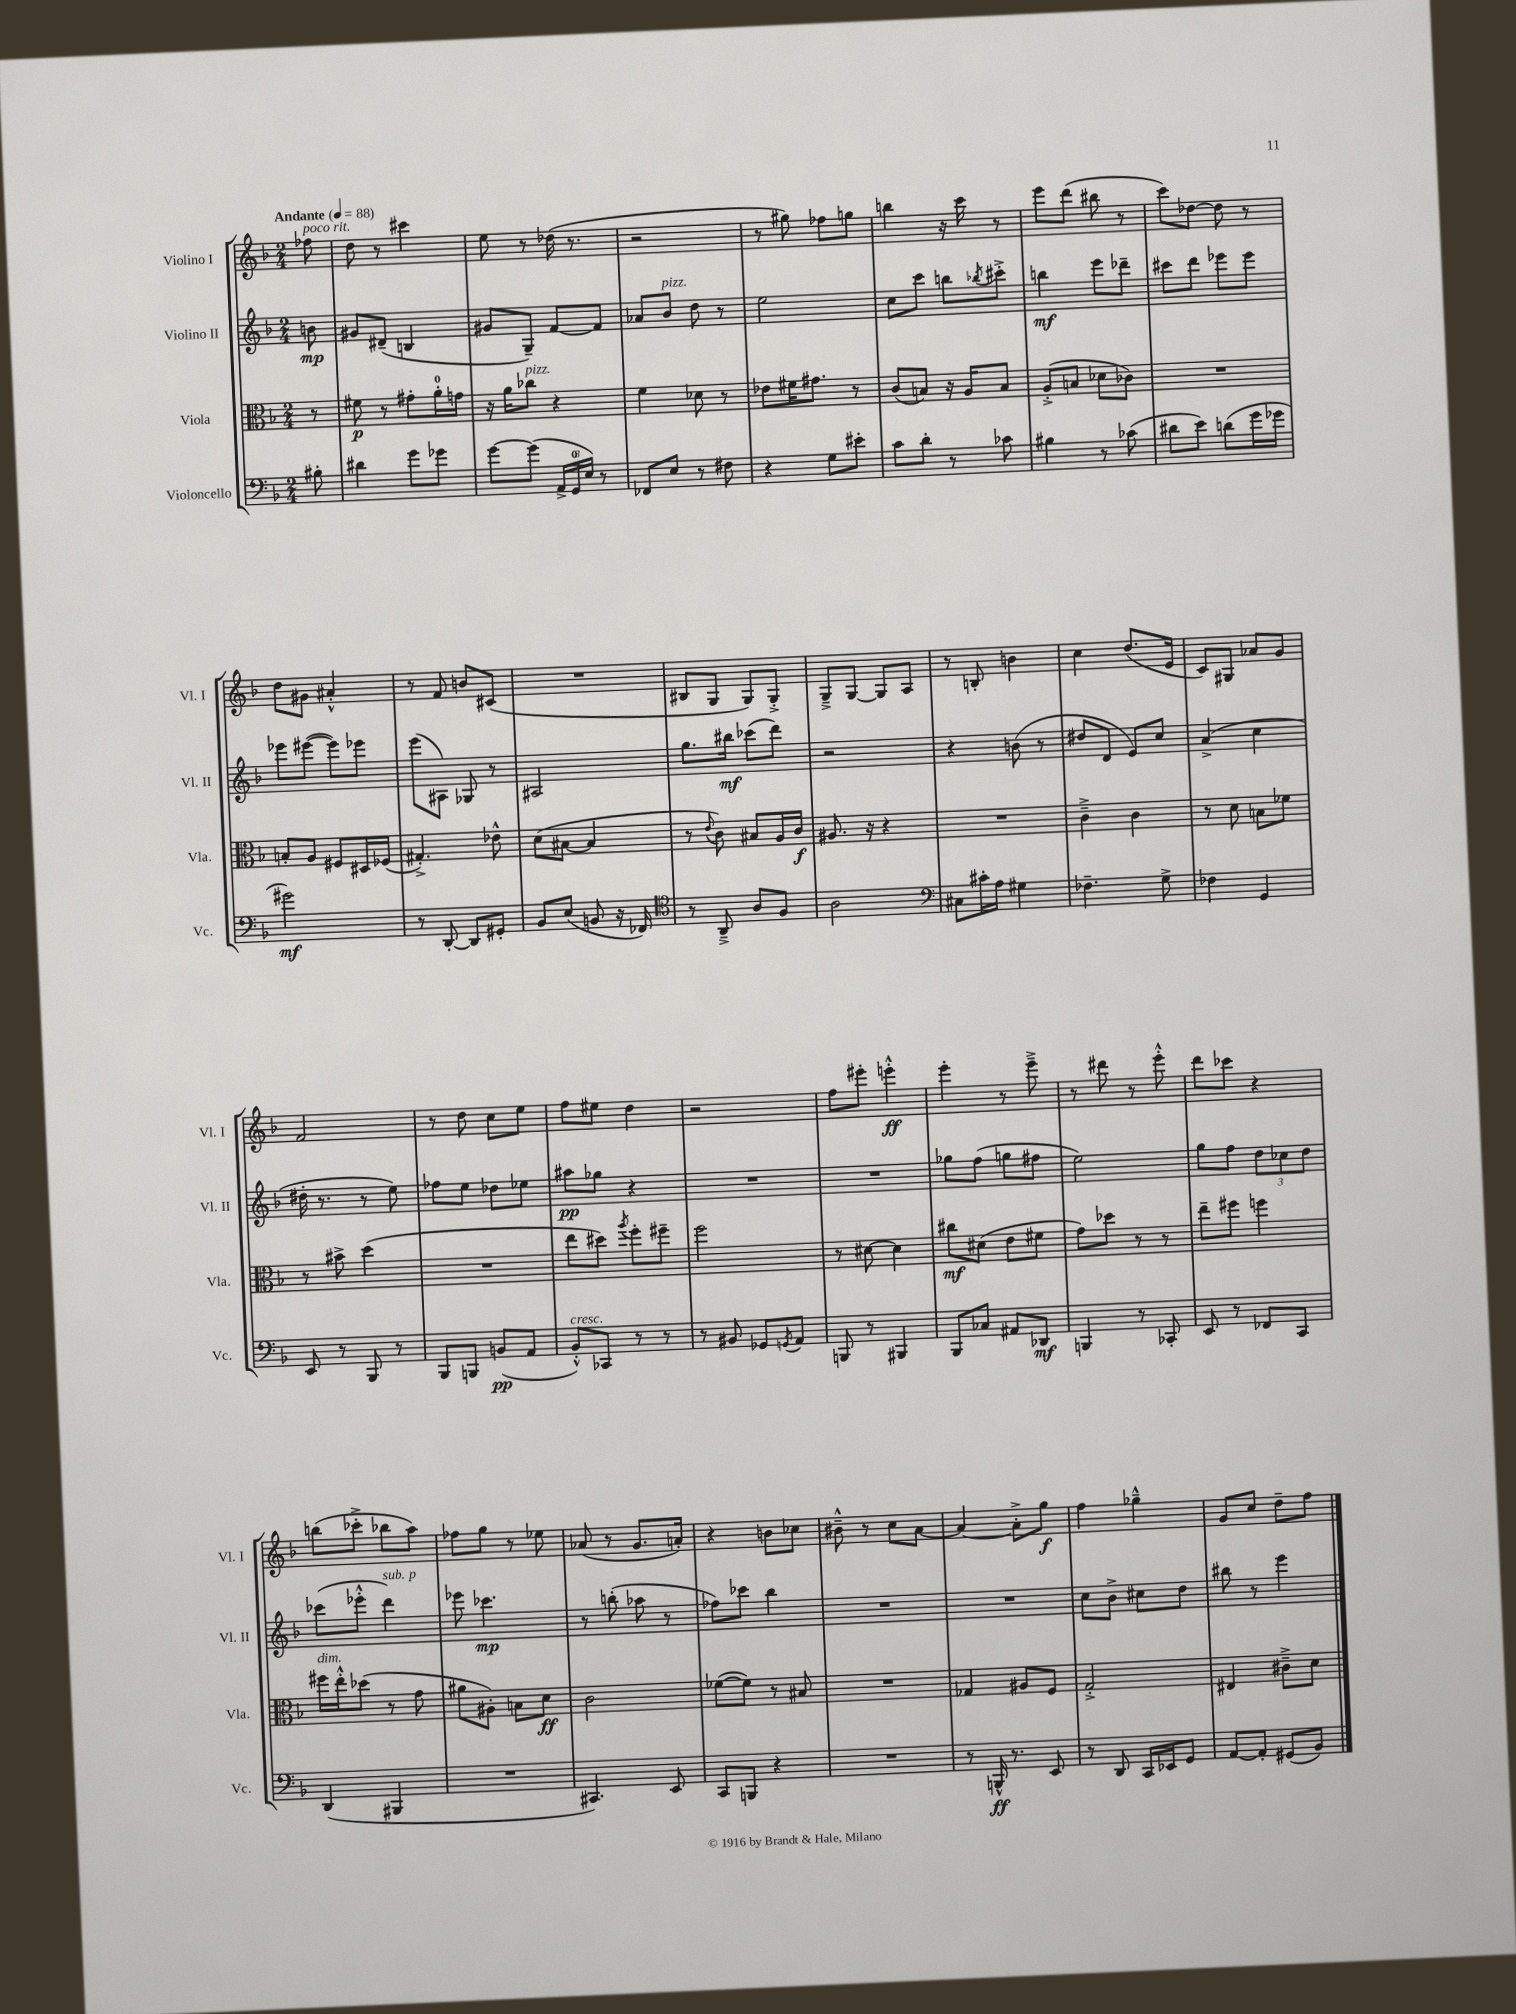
<<
\new StaffGroup <<
\new Staff = "s0" \with { instrumentName = "Violino I" shortInstrumentName = "Vl. I" } {
    \clef treble \key f \major \numericTimeSignature \time 2/4 \partial 8 \tempo "Andante" 4 = 88
    fes''8^\markup { \italic "poco rit." } |
    d''8 r8 cis'''4 |
    e''8 r8 des''16( r8. |
    r2 |
    r8 gis''8) fes''8 g''8 |
    b''4 r16 c'''16 r8 |
    e'''8 d'''8( bis''8 r8 |
    c'''8) des''8~ des''8 r8 |
    d''8 gis'8 ais'4-.-^ |
    r8 f'8 b'8 cis'8( |
    R2 |
    bis8 g8 g8) g8-.-> |
    g8---> g8~ g8 a8 |
    r8 b8-. b'4 |
    c''4 d''8.( e'16 |
    c'8) gis8 aes'8 g'8 |
    f'2 |
    r8 d''8 c''8 e''8 |
    f''8 eis''8 d''4 |
    r2 |
    f''8 eis'''8-. e'''4-.-^\ff |
    e'''4-. r8 e'''8---> |
    r8 dis'''8 r8 e'''8-.-^ |
    d'''8 ces'''8 r4 |
    b''8( ces'''8-.-> bes''8 a''8) |
    fes''8 g''8 r8 ees''8 |
    aes'8( r8 g'8. a'16-.) |
    r4 b'8 ces''8 |
    bis'8---^ r8 c''8 a'8~ |
    a'4~ a'8-.-> g''8\f |
    f''4 ges''4---^ |
    g'8 c''8 d''8-- f''8 \bar "|." |
}
\new Staff = "s1" \with { instrumentName = "Violino II" shortInstrumentName = "Vl. II" } {
    \clef treble \key f \major \numericTimeSignature \time 2/4 \partial 8
    b'8\mp |
    gis'8 dis'8--( b4 |
    gis'8 g8--) f'8~ f'8 |
    aes'8 bes'8^\markup { \italic "pizz." } d''8 r8 |
    e''2 |
    c''8 c'''8 b''8 \acciaccatura { bes''8 } cis'''8-.-> |
    b''4\mf e'''8 des'''8-- |
    cis'''8 d'''8 ees'''8 ees'''8 |
    ees'''8 eis'''8~( eis'''8) ees'''8 |
    e'''8( ais8) ges8 r8 |
    ais2 |
    g''8. bis''16\mf ces'''8( d'''8) |
    r2 |
    r4 b'8( r8 |
    dis''8 d'8 e'8) c''8 |
    a'4->( c''4 |
    dis''16-. r8. r8 e''8) |
    fes''8 e''8 des''8 ees''8 |
    ais''8\pp ges''8 r4 |
    R2 |
    R2 |
    ges''8 f''8( g''8 fis''8 |
    e''2) |
    g''8 f''8 \tuplet 3/2 { d''8 ces''8 d''8 } |
    ces'''8( ees'''8-.-^ d'''4^\markup { \italic "sub. p" }) |
    ees'''8 ces'''4.\mp |
    r8 b''8-.( aes''8 r8 |
    fes''8) ces'''8 bes''4 |
    R2 |
    R2 |
    c''8 bes'8-> cis''8 d''8 |
    bis''8 r8 e'''4 \bar "|." |
}
\new Staff = "s2" \with { instrumentName = "Viola" shortInstrumentName = "Vla." } {
    \clef alto \key f \major \numericTimeSignature \time 2/4 \partial 8
    r8 |
    fis'8\p r8 gis'8-. a'16-0-. g'16 |
    r16 a'16 ces''8^\markup { \italic "pizz." } r4 |
    f'4 des'8 r8 |
    ees'8 fis'16 gis'8. r8 |
    c'8( b8) r16 a16 b8 |
    a8-.->( b8 des'8 ces'8) |
    R2 |
    b8-. a8 fis8 dis16 fes16( |
    gis4.-.->) ees'8-^ |
    d'8( bis8~ bis4 |
    r8 \appoggiatura { e'8 } c'8) bis8 a16 c'16\f |
    ais8. r16 r4 |
    R2 |
    c'4---> c'4 |
    r8 d'8 b8 fes'8 |
    r8 bis'8-> d''4( |
    R2 |
    e''8 dis''8) \acciaccatura { a''8 } f''8-. fis''8-- |
    f''2 |
    r8 dis'8~ dis'4 |
    cis''8\mf dis'8( e'8 fis'8 |
    g'8) des''8 r8 r8 |
    e''8-- fis''8 f''4 |
    fis''16^\markup { \italic "dim." } e''16-.-^ des''8( r8 g'8 |
    ais'8 ais8-.) b8 d'8\ff |
    c'2 |
    fes'8~( fes'8) r8 bis8 |
    R2 |
    ges4 ais8 f8 |
    g2-.-> |
    eis4 cis'8---> d'8 \bar "|." |
}
\new Staff = "s3" \with { instrumentName = "Violoncello" shortInstrumentName = "Vc." } {
    \clef bass \key f \major \numericTimeSignature \time 2/4 \partial 8
    bis8-. |
    dis'4 g'8 ges'8 |
    g'8~ g'8( \tuplet 3/2 { a,16-> g,16-0 e16) } r8 |
    fes,8 e8 r8 fis8 |
    r4 g8 eis'8-. |
    c'8 d'8-. r8 ces'8 |
    bis4 r8 ces'8( |
    dis'8 e'8) d'8( g'16 ges'16 |
    gis'2\mf) |
    r8 d,8~-. d,8 gis,8-. |
    bes,8 e8( b,8 r16 fes,16) |
    \clef tenor r8 a,8---> a8 f8 |
    a2 |
    \clef bass cis8 cis'16-. a16 gis4 |
    fes4.-- g8-> |
    fes4 g,4 |
    e,8 r8 bes,,8 r8 |
    bes,,8 b,,8 b,8\pp( a,8 |
    bes,8-.-^^\markup { \italic "cresc." }) ces,8 r8 r8 |
    r8 bis,8 ges,8 \acciaccatura { g,8 } a,8 |
    b,,8 r8 bis,,4 |
    bes,,8 ces8 ais,8 des,8\mf |
    b,,4 r8 ces,8-. |
    e,8 r8 fes,8 c,8 |
    d,4( bis,,4 |
    R2 |
    cis,4.) e,8 |
    c,8 b,,8 r4 |
    R2 |
    r8 b,,16-^\ff r8. e,8 |
    r8 d,8 c,16 ees,16 g,8 |
    a,8~ a,8-. gis,8( bes,8) \bar "|." |
}
>>
>>
\layout { \context { \Score \remove "Bar_number_engraver" } }
